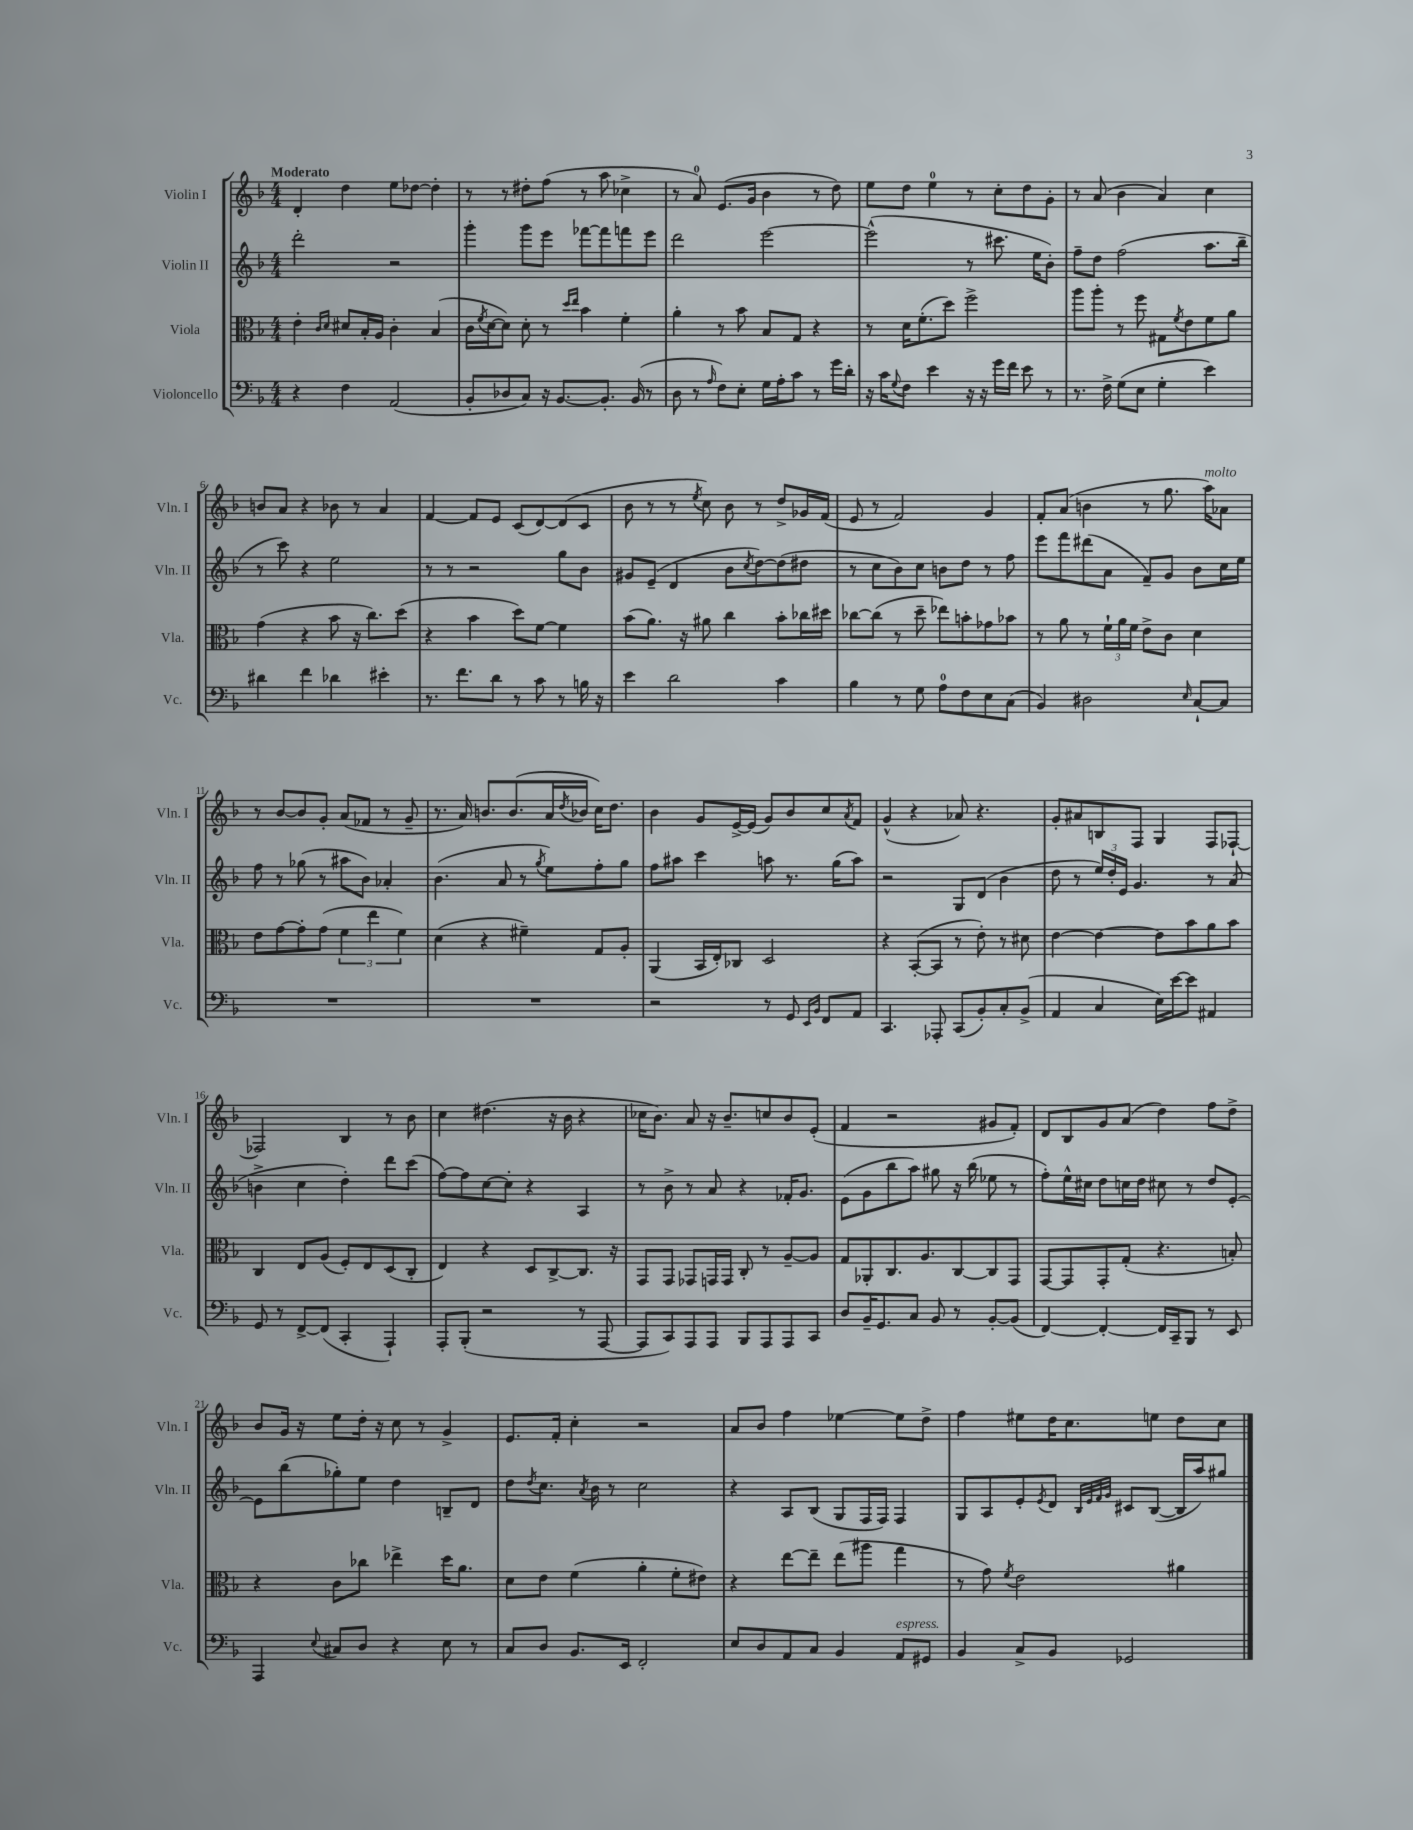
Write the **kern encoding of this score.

**kern	**kern	**kern	**kern
*part4	*part3	*part2	*part1
*staff4	*staff3	*staff2	*staff1
*I"Violoncello	*I"Viola	*I"Violin II	*I"Violin I
*I'Vc.	*I'Vla.	*I'Vln. II	*I'Vln. I
*clefF4	*clefC3	*clefG2	*clefG2
*k[b-]	*k[b-]	*k[b-]	*k[b-]
*M4/4	*M4/4	*M4/4	*M4/4
=1	=1	=1	=1
!	!	!	!LO:TX:a:B:t=Moderato
4r	4e'\	2ddd'\	4d'/
.	16qqc/LL	.	.
.	16qqd/JJ	.	.
4F\	8d#X/L	.	4dd\
.	16B-'/L	.	.
.	16A/JJ	.	.
(2AA/	4c'\	2r	8ee\L
.	.	.	[8dd-X\J
.	(4B-/	.	4dd-'\]
=2	=2	=2	=2
8BB-'/L	16c\LL	4ggg'\	8r
.	8qf/	.	.
.	[16d\J	.	.
8D-X/	8d\J])	.	8r
8C/J)	8d'\	8ggg\L	8dd#X'\L
16r	8r	8eee\J	(8ff\J
[8.BB-/L	.	.	.
.	16qqdd/LL	.	.
.	16qqee/JJ	.	.
.	4b-\	[8fff-X\L	8r
8.BB-'/J]	.	8fff-\]	8aa\
.	4f'\	8fffn\	4cc-X^\
(16BB-/	.	.	.
8r	.	8eee\J	.
=3	=3	=3	=3
8D\	4a'\	2ddd\	8r
8r	.	.	8a/)
16qqA/	.	.	.
8F\L)	8r	.	(8.e/L
8E'\J	8b-\	.	.
.	.	.	16g/Jk
16G\LL	8B-/L	[2eee\	4b-\
16A'\J	.	.	.
8c\J	8G/J	.	.
8r	4r	.	8r
16g\LL	.	.	8dd\)
16d'\JJ	.	.	.
=4	=4	=4	=4
16r	8r	(2eee^^\]	8ee\L
16c\KL	.	.	.
8qqG/	.	.	.
8F\J	16d\KL	.	8dd\J
.	(8.f'\	.	.
4e\	.	.	4ee\
.	8dd\J)	.	.
16r	2ff^\	8r	8r
16r	.	.	.
16g\LL	.	8.ccc#X\	8cc'\L
16f\JJ	.	.	.
8e\	.	.	8dd\
.	.	16ee\KL	.
8r	.	8b-'\J)	8g'\J
=5	=5	=5	=5
8.r	8aa\L	8ff~\L	8r
.	8aa'\J	8dd\J	(8a/
16F^\	.	.	.
(8G\L	8r	(2ff\	4b-\
8E\J	8ff\	.	.
4G'\	8G#X\L	.	4a/)
.	8qf/	.	.
.	8e\	.	.
4e\)	8f\	8.aa\L	4cc\
.	8a\J	.	.
.	.	16bb-~\Jk	.
!!LO:LB:g=z
=6	=6	=6	=6
4d#X\	(4g\	8r	8bn/L
.	.	8ccc\)	8a/J
4f\	4r	4r	4r
4d-X\	8b-\	2ee\	8b-X\
.	16r	.	8r
.	8.cc\L)	.	.
4e#X'\	.	.	4a/
.	(8dd\J	.	.
=7	=7	=7	=7
8.r	4r	8r	[4f/
.	.	8r	.
8.f\L	.	.	.
.	4b-\	2r	8f/L]
8d\J	.	.	8e/J
8r	8dd\L)	.	(8c/L
8c\	[8f\J	.	[8d/)
8r	4f\]	8gg\L	(8d/]
16Bn\	.	8b-\J	8c/J
16r	.	.	.
=8	=8	=8	=8
4e\	(8b-\L	8g#X/L	8b-\
.	8.a\J)	(8e~/J	8r
2d\	.	4d/	8r
.	16r	.	.
.	.	.	8qee/
.	8a#X\	.	8cc\)
.	4cc\	8b-\L	8b-\
.	.	8qcc/	.
.	.	[8dd\)	8r
4c\	8b-'\L	(8dd\]	8dd^/L
.	16cc-X\L	8dd#X\J	16g-X/L
.	16dd#X\JJ	.	(16f/JJ
=9	=9	=9	=9
4B-\	[8cc-X\L	8r	8e/
.	(8cc-\J]	8cc\L	8r
8r	8r	8b-\)	2f/)
8G\	8dd~\	8cc\J	.
8A\L	8ee-X\L)	8bn\L	.
8F\	8bn'\	8dd\J	.
8E\	8g-X\	8r	4g/
(8C\J	8b-X\J	8ff\	.
=10	=10	=10	=10
4BB-/)	8r	8eee\L	8f'/L
.	8a\	8fff\	(8a/J
2D#X\	8r	(8ddd#X\	4bn\
.	24f`\LL	8a\J	.
.	24a\	.	.
.	24f\JJ	.	.
.	8e^\L	8f~/L)	8r
.	8c\J	8g/J	8.gg\
16qqE/	.	.	.
[8C`/L	4d\	8b-\L	.
!	!	!	!LO:TX:a:i:t=molto
.	.	.	16aa\KL)
8C/J]	.	16cc\L	8a-X\J
.	.	16ee\JJ	.
!!LO:LB:g=z
=11	=11	=11	=11
1r	8e\L	8ff\	8r
.	[8g\	8r	[8b-/L
.	8g'\]	(8gg-X\	8b-/]
.	(8g\J	8r	8g'/J
.	6f\	8aa#X\L	(8a/L
.	.	8b-\J)	8f-X/J
.	6ee\	.	.
.	.	4a-X'/	8r
.	6f\)	.	.
.	.	.	8g~/
=12	=12	=12	=12
1r	(4d\	(4.b-\	8.r
.	.	.	16a/)
.	4r	.	8.bn/L
.	.	8a/	.
.	.	.	(8.b/
.	4f#X~\)	8r	.
.	.	8qgg/	.
.	.	8ee\L)	16a/L
.	.	.	8qdd/
.	.	.	16b-X/JJ
.	8G/L	8ff'\	16cc\KL)
.	.	.	8.dd\J
.	8A'/J	8gg\J	.
=13	=13	=13	=13
2r	(4AA/	8ff\L	4b-\
.	.	8aa#X\J	.
.	16BB-/LL	4ccc\	8g/L
.	16E'/J)	.	.
.	8C-X/J	.	[16e^/L
.	.	.	(16e/JJ]
8r	2D/	8aan\	8g/L)
8GG/	.	8.r	8b-/
16qqEE/LL	.	.	.
16qqBB-/JJ	.	.	.
8FF/L	.	.	8cc/
.	.	(16gg\KL	.
.	.	.	8qa/
8AA/J	.	8aa\J)	8f/J
=14	=14	=14	=14
4.CC/	4r	2r	(4g^^/
.	([8BB-'/L	.	4r
8AAA-X'/	8BB-/J]	.	.
(8CC/L	8r	8G/L	8a-X/)
8BB-'/)	8e'\)	(8d/J	4.r
8C'/	8r	4b-\	.
(8BB-^/J	8d#X\	.	.
=15	=15	=15	=15
4AA/	[4e\	8dd\	8g'/L
.	.	8r	8a#X/
4C/	4e\_	24ee/LL)	8Bn/
.	.	24dd'/	.
.	.	24e/JJ	.
.	.	4.g/	8F/J
16E\LL)	8e\L]	.	4G/
[16e\J	.	.	.
8e\J]	8b-\	.	.
4AA#X/	8a\	8r	8F/L
.	8b-\J	(8a/	[8F-X`/J
!!LO:LB:g=z
=16	=16	=16	=16
8GG/	4C/	4bn^\	2F-X/]
8r	.	.	.
[8FF^/L	8E/L	4cc\	.
(8FF/J]	(8A/J	.	.
4CC'/	8F'/L)	4dd'\)	4B-/
.	8E/	.	.
4AAA`/)	(8D/	8ddd\L	8r
.	8C'/J	(8ccc\J	8b-\
=17	=17	=17	=17
8AAA'/L	4E/)	[8ff\L)	4cc\
(8BBB-'/J	.	8ff\]	.
2r	4r	[8cc\	(4.dd#X\
.	.	8cc'\J]	.
.	8D/L	4r	.
.	[8C^/	.	16r
.	.	.	16b-\
8r	8.C/J]	4A/	4r
[8AAA/	.	.	.
.	16r	.	.
=18	=18	=18	=18
8AAA/L]	8GG/L	8r	16cc-X\KL
.	.	.	8.b-\J)
8CC/)	8GG/J	8b-^\	.
8AAA/	8GG-X/L	8r	8a/
8AAA/J	16GGn/L	8a/	16r
.	16GG/JJ	.	8.b-~/L
8BBB-/L	8C'/	4r	.
8AAA/	8r	.	8ccn/
8AAA/	[8A~/L	16f-X'/KL	8b-/
.	.	8.g/J	.
8CC/J	8A/J]	.	(8e'/J
=19	=19	=19	=19
8D/L	8G/L	(8e\L	4f/
16BB-~/K	8AA-X'/	8g\	.
8.GG/	.	.	.
.	8.C/	8bb-\	2r
8C/J	.	8aa\J)	.
.	8.A/	.	.
8BB-/	.	8gg#X\	.
8r	[8C/	16r	.
.	.	(16bb-\	.
[8BB-'/L	8C/]	8ee-X\	8g#X/L
(8BB-/J]	8GG/J	8r	8f'/J)
=20	=20	=20	=20
[4FF/)	[8GG/L	8ff'\L)	8d/L
.	8GG/]	16ee^^\L	8B-/
.	.	16cc#X\JJ	.
4FF'/_	8GG'/	8dd\L	8g/
.	(8G'/J	16ccn\L	(8a/J
.	.	16dd\JJ	.
16FF/LL]	4.r	8cc#X\	4dd\)
16CC~/J	.	.	.
8BBB-/J	.	8r	.
8r	.	8dd/L	8ff\L
8EE/	8Bn'/)	[8e'/J	8dd^\J
!!LO:LB:g=z
=21	=21	=21	=21
4AAA/	4r	8e\L]	8b-/L
.	.	(8bb-\	16g/Jk
.	.	.	16r
8qqE/	.	.	.
8C#X/L	8c\L	8gg-X'\)	8ee\L
8D/J	8cc-X\J	8ee\J	16dd'\Jk
.	.	.	16r
4r	4ee-X^\	4dd\	8cc\
.	.	.	8r
8E\	16dd\KL	8Bn~/L	4g^/
.	8.a\J	.	.
8r	.	8d/J	.
=22	=22	=22	=22
8C/L	8d\L	8dd\L	8.e/L
.	.	8qdd/	.
8D/J	8e\J	8.cc\J	.
.	.	.	16f'/Jk
8.BB-/L	(4f\	.	4cc'\
.	.	8qa/	.
.	.	16b-\	.
.	.	8r	.
16EE/Jk	.	.	.
2FF'/	4a'\	2cc\	2r
.	8f'\L	.	.
.	8e#X\J)	.	.
=23	=23	=23	=23
8E/L	4r	4r	8a/L
8D/	.	.	8b-/J
8AA/	[8ee\L	8A/L	4ff\
8C/J	8ee~\J]	(8B-/J	.
4BB-/	(8ee\L	8G/L	[4ee-X\
.	8aa#X\J	16F/L	.
.	.	16F/JJ)	.
!LO:TX:a:i:t=espress.	!	!	!
8AA/L	4gg\	4F/	8ee-\L]
8GG#X/J	.	.	8dd^\J
=24	=24	=24	=24
4BB-/	8r	8G/L	4ff\
.	8g\)	8A/	.
.	8qf/	.	.
8C^/L	2e\	8e'/	8ee#X\L
.	.	8qe/	.
8BB-/J	.	8d/J	16dd\K
.	.	.	8.cc\
.	.	32qqB-/LLL	.
.	.	32qqe/	.
.	.	32qqf/	.
.	.	32qqg/JJJ	.
2GG-X/	.	8c#X/L	.
.	.	([8B-/J	8een\J
.	4a#X\	16B-/LL]	8dd\L
.	.	16aa/J)	.
.	.	8gg#X/J	8cc\J
==	==	==	==
*-	*-	*-	*-
